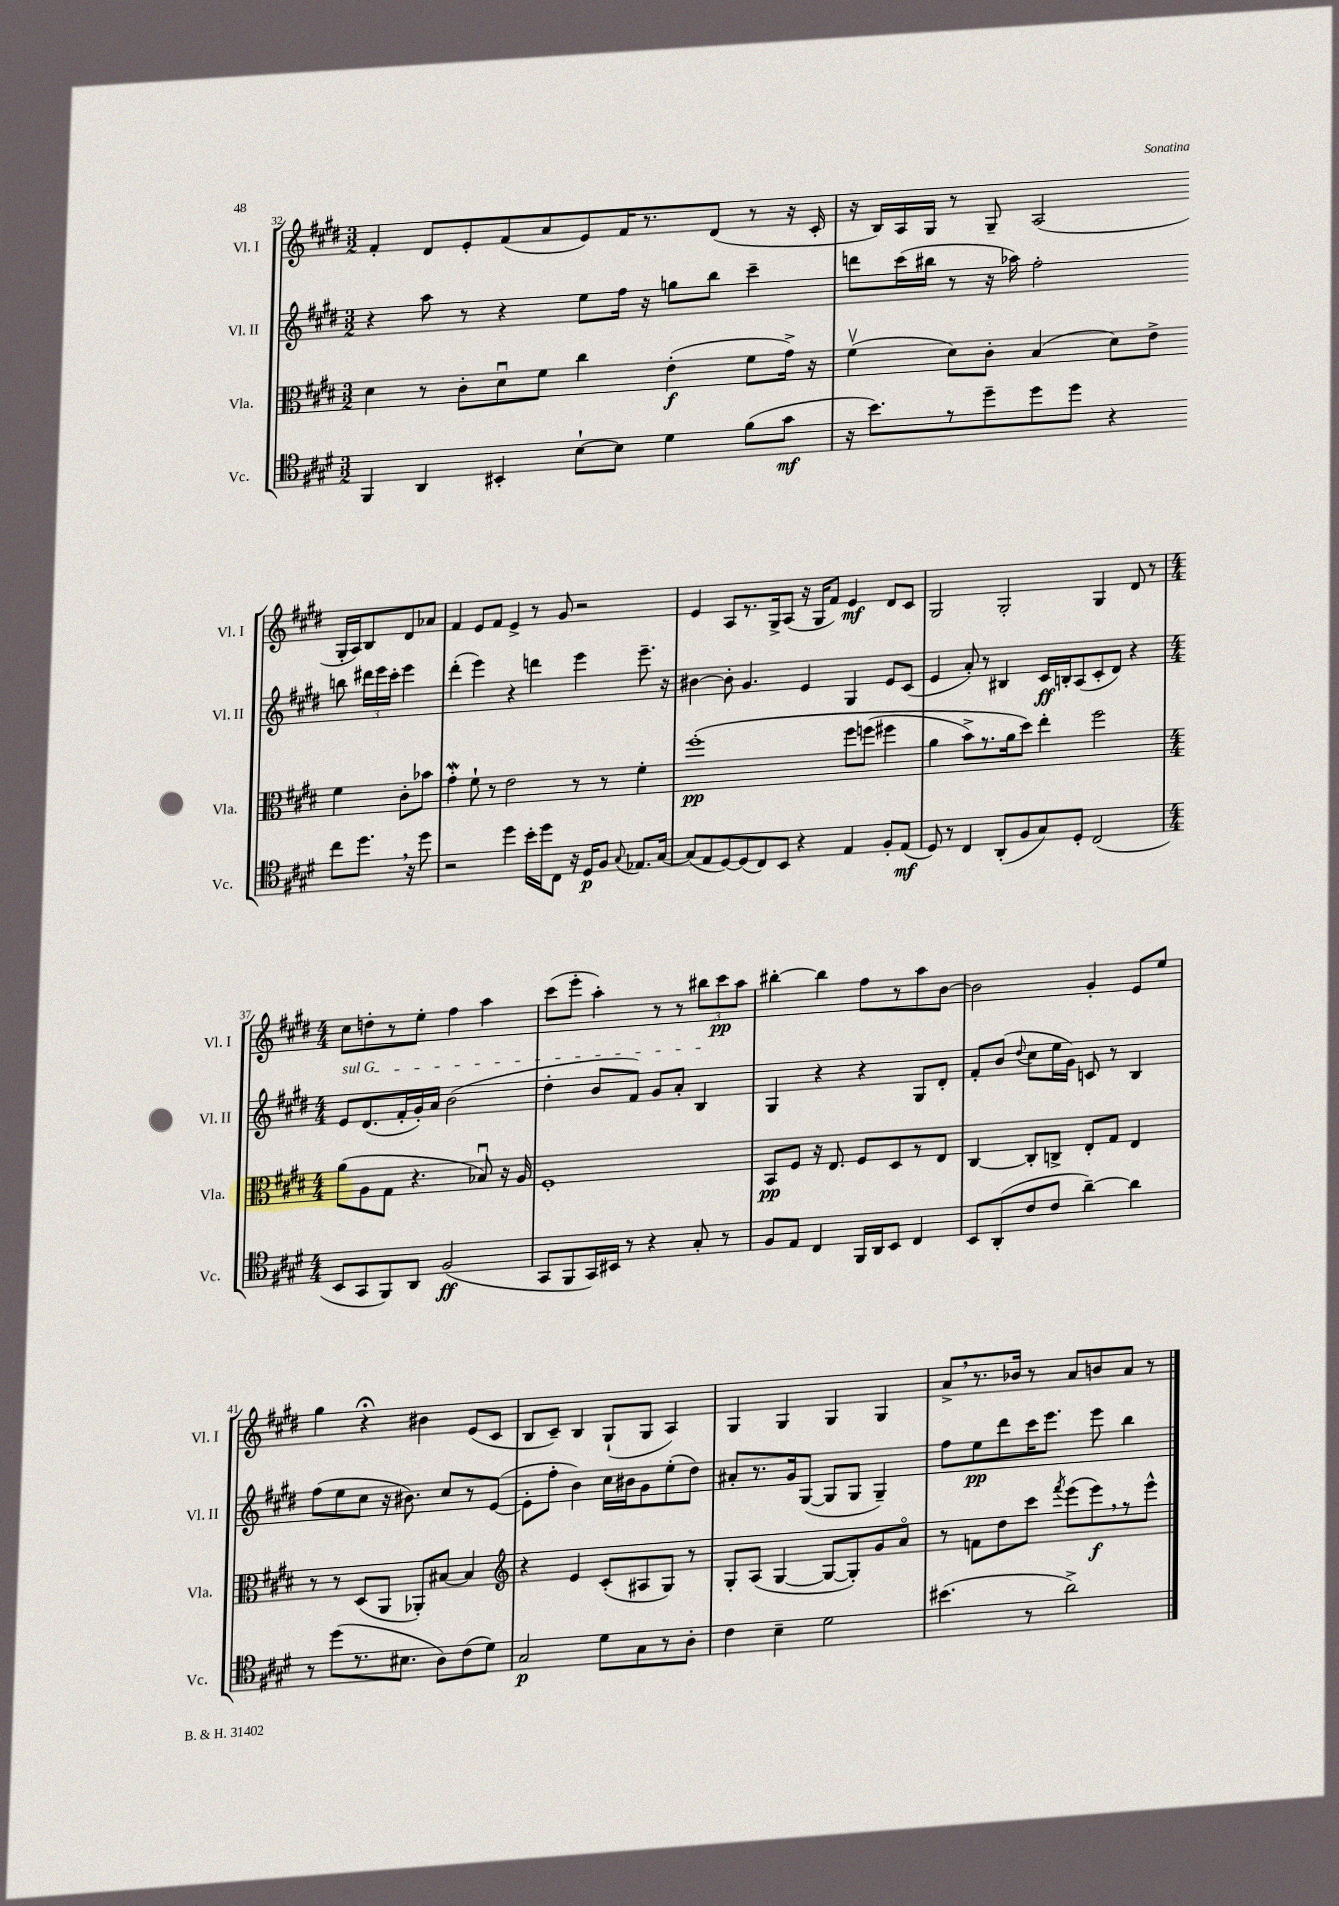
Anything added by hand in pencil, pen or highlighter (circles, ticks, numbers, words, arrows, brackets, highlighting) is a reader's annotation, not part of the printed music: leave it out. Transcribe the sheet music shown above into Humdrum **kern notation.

**kern	**dynam	**kern	**dynam	**kern	**dynam	**kern	**dynam
*part4	*part4	*part3	*part3	*part2	*part2	*part1	*part1
*staff4	*staff4	*staff3	*staff3	*staff2	*staff2	*staff1	*staff1
*I"Vc.	*	*I"Vla.	*	*I"Vl. II	*	*I"Vl. I	*
*I'Vc.	*	*I'Vla.	*	*I'Vl. II	*	*I'Vl. I	*
*clefC4	*	*clefC3	*	*clefG2	*	*clefG2	*
*k[f#c#g#d#]	*	*k[f#c#g#d#]	*	*k[f#c#g#d#]	*	*k[f#c#g#d#]	*
*M3/2	*	*M3/2	*	*M3/2	*	*M3/2	*
=32	=32	=32	=32	=32	=32	=32	=32
4FF#/	.	4d#\	.	4r	.	4f#'/	.
4AA/	.	8r	.	8aa\	.	8d#/L	.
.	.	8c#'\L	.	8r	.	8e'/	.
4BB#X'/	.	8d#u\	.	4r	.	(8f#/	.
.	.	8f#\J	.	.	.	8a/	.
[8B`\L	.	4cc#\	.	8ee\L	.	8e/)	.
8B\J]	.	.	.	16ff#\Jk	.	16f#/K	.
.	.	.	.	16r	.	8.r	.
4d#\	.	(4e'\	f	8ggn\L	.	.	.
.	.	.	.	8bb\J	.	(8d#/J	.
(8f#\L	.	8f#\L	.	4ccc#~\	.	8r	.
8g#\J	mf	16g#^\Jk)	.	.	.	16r	.
.	.	16r	.	.	.	16c#'/	.
=33	=33	=33	=33	=33	=33	=33	=33
16r	.	(4f#v\	.	8dddn\L	.	16r	.
8.b\L)	.	.	.	.	.	16B/LL)	.
.	.	.	.	(16ccc#\L	.	16A/	.
.	.	.	.	16bb#X\JJ	.	16G#/JJ	.
8r	.	8d#\L)	.	8r	.	8r	.
8dd#~\	.	8c#'\J	.	16r	.	8G#~/	.
.	.	.	.	16aa-X\)	.	.	.
8dd#\	.	(4B/	.	2ff#'\	.	(2A/	.
8dd#\J	.	.	.	.	.	.	.
4r	.	8d#\L)	.	.	.	.	.
.	.	8e^\J	.	.	.	.	.
8cc#\L	.	4f#\	.	8bbn\	.	16G#'/LL	.
.	.	.	.	.	.	16A/J)	.
8.dd#,\J	.	.	.	24ddd#X\LL	.	8B/	.
.	.	.	.	24eee\	.	.	.
.	.	.	.	24ccc#'\JJ	.	.	.
.	.	8c#'\L	.	4eee\	.	8d#/	.
16r	.	.	.	.	.	.	.
8dd#\	.	8b-X\J	.	.	.	8a-X/J	.
!!LO:LB:g=z
=34	=34	=34	=34	=34	=34	=34	=34
2r	.	4g#W'\	.	(4ddd#'\	.	4f#/	.
.	.	8f#`\	.	4eee\)	.	8e/L	.
.	.	8r	.	.	.	8f#/J	.
4dd#\	.	2e\	.	4r	.	4e^/	.
16b'\LL	.	.	.	4dddn\	.	8r	.
16dd#\J	.	.	.	.	.	.	.
8C#\J	.	.	.	.	.	8g#/	.
16r	.	8r	.	4eee\	.	2r	.
16D#/KL	p	.	.	.	.	.	.
8F#/J	.	8r	.	.	.	.	.
8qqG#/	.	.	.	.	.	.	.
8.E-X/L	.	4f#'\	.	8.eee~\	.	.	.
[16G#/Jk	.	.	.	16r	.	.	.
=35	=35	=35	=35	=35	=35	=35	=35
(8G#/L]	.	(1ff#'	pp	[4b#X\	.	4e/	.
8E/	.	.	.	.	.	.	.
[8D#/)	.	.	.	8b#'\]	.	8A/L	.
(8D#/]	.	.	.	4.g#/	.	8.r	.
8C#/)	.	.	.	.	.	.	.
.	.	.	.	.	.	16G#^/k	.
8BB/J	.	.	.	.	.	(8A/J	.
4r	.	.	.	4e/	.	16r	.
.	.	.	.	.	.	16G#/KL	.
.	.	.	.	.	.	8f#/J)	.
4E/	.	8ff#\L	.	4G#/	.	4e/	mf
.	.	(8ffn\J	.	.	.	.	.
8F#'/L	.	4ff#X\	.	8e/L	.	8d#/L	.
(8E/J	mf	.	.	(8c#/J	.	8c#/J	.
=36	=36	=36	=36	=36	=36	=36	=36
8D#/)	.	4a\	.	4e/	.	2G#/	.
8r	.	.	.	.	.	.	.
4C#/	.	8b^\L)	.	8a'/)	.	.	.
.	.	8.r	.	8r	.	.	.
(8AA'/L	.	.	.	4B#X/	.	2G#'/	.
.	.	16a\k	.	.	.	.	.
8F#/	.	8dd#\J)	.	.	.	.	.
8G#/)	.	4ee'\	.	16c#/LL	ff	.	.
.	.	.	.	16Bn'/J	.	.	.
8D#'/J	.	.	.	(8A/	.	.	.
(2C#/	.	2ff#\	.	8c#'/	.	4G#/	.
.	.	.	.	8d#/J)	.	.	.
.	.	.	.	4r	.	8d#/	.
.	.	.	.	.	.	8r	.
!!LO:LB:g=z
=37	=37	=37	=37	=37	=37	=37	=37
*M4/4	*	*M4/4	*	*M4/4	*	*M4/4	*
!	!	!	!	!LO:TX:a:i:t=sul G	!	!	!
8BB/L	.	(8a\L	.	8e/L	.	8cc#\L	.
8GG#/	.	8A\	.	(8.d#/	.	8ddn'\	.
8FF#/)	.	8G#\J	.	.	.	8r	.
.	.	.	.	16f#'/L	.	.	.
8AA/J	.	4.r	.	16g#'/)	.	8ee'\J	.
.	.	.	.	16a/JJ	.	.	.
(2F#/	ff	.	.	(2b\	.	4ff#\	.
.	.	8B-Xu/)	.	.	.	4aa\	.
.	.	16r	.	.	.	.	.
.	.	16A/	.	.	.	.	.
=38	=38	=38	=38	=38	=38	=38	=38
8GG#/L	.	1F#'	.	4dd#'\	.	(8ccc#\L	.
8FF#/	.	.	.	.	.	8eee'\J	.
16GG#/L)	.	.	.	8b/L	.	4aa'\)	.
16BB#X/JJ	.	.	.	.	.	.	.
8r	.	.	.	8f#/J)	.	.	.
4r	.	.	.	8g#/L	.	8r	.
.	.	.	.	8a'/J	.	8r	.
8G#'/	.	.	.	4B/	.	12bb#X\L	.
.	.	.	.	.	.	12ccc#\	pp
8r	.	.	.	.	.	.	.
.	.	.	.	.	.	12aa\J	.
=39	=39	=39	=39	=39	=39	=39	=39
8F#/L	.	8BB/L	pp	4G#/	.	[4bb#X'\	.
8E/J	.	8F#/J	.	.	.	.	.
4C#/	.	16r	.	4r	.	4bb#\]	.
.	.	8.E/	.	.	.	.	.
16FF#/LL	.	8F#/L	.	4r	.	8ff#\L	.
16AA/J	.	.	.	.	.	.	.
8BB/J	.	8D#/	.	.	.	8r	.
4C#/	.	8r	.	8G#/L	.	8aa\	.
.	.	8E/J	.	8d#'/J	.	[8b\J	.
=40	=40	=40	=40	=40	=40	=40	=40
8BB/L	.	[4C#/	.	8f#'/L	.	2b\]	.
(8AA'/	.	.	.	(8b/J	.	.	.
.	.	.	.	8qqdd#/	.	.	.
8c#/	.	8C#'/L]	.	8cc#\L	.	.	.
8c#/J	.	8Cn^/J	.	16ee\L	.	.	.
.	.	.	.	16g#\JJ)	.	.	.
[4a~\)	.	8E'/L	.	8cn/	.	4g#'/	.
.	.	8G#/J	.	8r	.	.	.
4a\]	.	4E/	.	4B/	.	8e/L	.
.	.	.	.	.	.	8ee/J	.
!!LO:LB:g=z
=41	=41	=41	=41	=41	=41	=41	=41
8r	.	8r	.	(8ff#\L	.	4gg#\	.
(8dd#\L	.	8r	.	8ee\	.	.	.
8.r	.	(8D#/L	.	8cc#\J	.	4r;<	.
.	.	8AA/J	.	16r	.	.	.
8.B#X\J	.	.	.	8.b#X\)	.	.	.
.	.	8AA-X'/L)	.	.	.	4b#X\	.
8A\L)	.	[8B#X/J	.	8cc#/L	.	.	.
(8c#\	.	4B#/]	.	8r	.	(8e/L	.
8d#\J)	.	.	.	([8e/J	.	8c#/J	.
=42	=42	=42	=42	=42	=42	=42	=42
*	*	*clefG2	*	*	*	*	*
2G#/	p	4r	.	8e'\L]	.	8B/L	.
.	.	.	.	8ff#'\J	.	8c#~/J)	.
.	.	4e/	.	4b\)	.	4B/	.
8d#\L	.	(8c#'/L	.	16cc#\LL	.	(8G#`/L	.
.	.	.	.	16b#X\J	.	.	.
8G#\	.	8A#X/	.	8g#\	.	8G#/J	.
8r	.	8G#/J)	.	(8ee'\	.	4A/)	.
8A'\J	.	8r	.	8dd#\J)	.	.	.
=43	=43	=43	=43	=43	=43	=43	=43
4c#\	.	8G#'/L	.	8a#X'/L	.	4G#/	.
.	.	(8A/J	.	8.r	.	.	.
4B~\	.	[4G#/	.	.	.	4G#/	.
.	.	.	.	16g#/k	.	.	.
.	.	.	.	([8G#/J	.	.	.
2d#\	.	8G#/L_	.	8G#/L]	.	4G#/	.
.	.	8G#'/])	.	8G#/J	.	.	.
.	.	8g#/	.	4G#~/)	.	4G#/	.
.	.	8a/J	.	.	.	.	.
=44	=44	=44	=44	=44	=44	=44	=44
(4.b#X\	.	8r	.	8ff#\L	.	8a^,/L	.
.	.	8fn\L	.	8ee\	pp	8.r	.
.	.	8dd#\	.	8ddd#\	.	.	.
.	.	.	.	.	.	16b-X/Jk	.
8r	.	8ccc#\J	.	16ccc#\K	.	8r	.
.	.	.	.	8.eee\J	.	.	.
.	.	8qfff#/	.	.	.	.	.
2a^\)	.	(8eee\L	.	.	.	8a/L	.
.	.	8eee,\)	f	8eee\	.	8bn/	.
.	.	8r	.	4bb\	.	8a/J	.
.	.	8eee^^\J	.	.	.	8r	.
==	==	==	==	==	==	==	==
*-	*-	*-	*-	*-	*-	*-	*-
